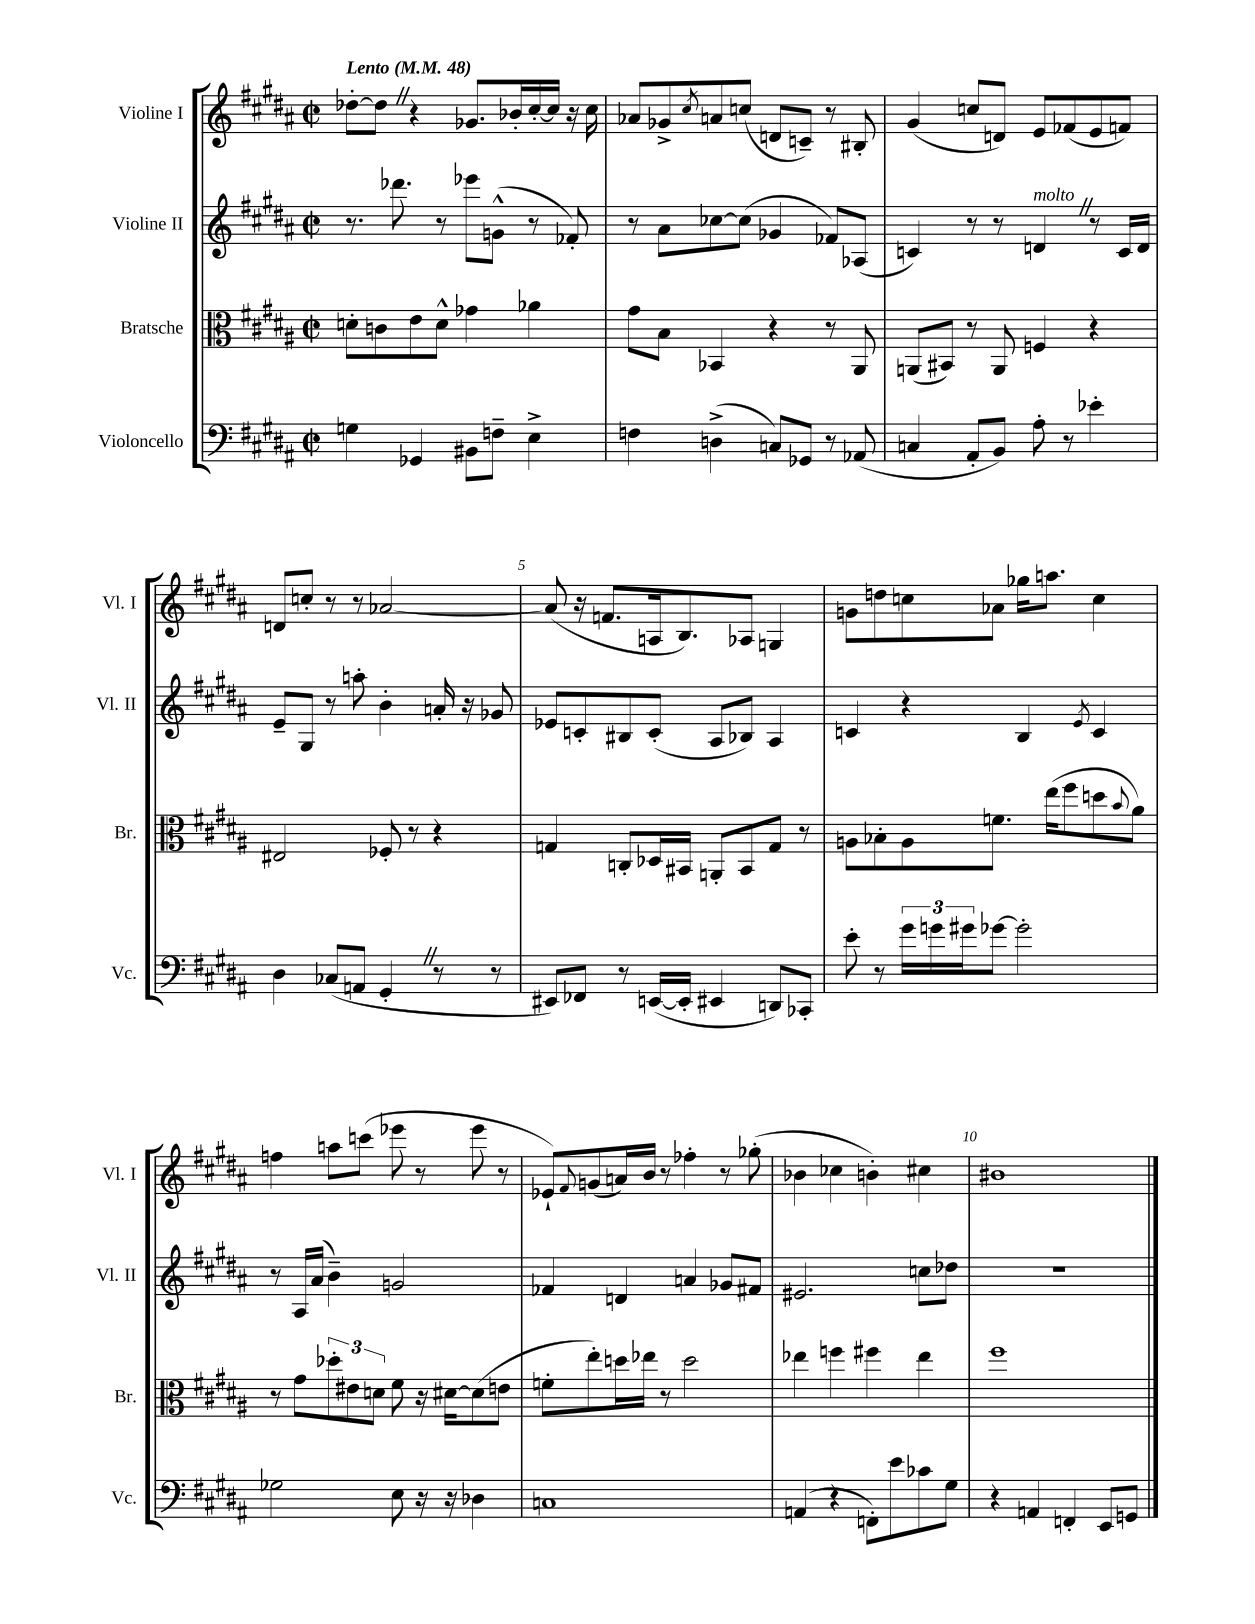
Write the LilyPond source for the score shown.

<<
\new StaffGroup <<
\new Staff = "s0" \with { instrumentName = "Violine I" shortInstrumentName = "Vl. I" } {
    \clef treble \key b \major \defaultTimeSignature \time 2/2 \tempo "Lento" 4 = 48
    des''8~-. des''8 \once \override BreathingSign.text = \markup { \musicglyph "scripts.caesura.straight" } \breathe r4 ges'8. bes'16-. cis''16~-. cis''16 r16 cis''16 |
    aes'8 ges'8-> \acciaccatura { cis''8 } a'8 c''8( d'8 c'8--) r8 bis8-. |
    gis'4( c''8 d'8) e'8 fes'8( e'8 f'8) |
    d'8 c''8-. r8 r8 aes'2~ |
    aes'8( r16 f'8. a16 b8.) aes8 g4 |
    g'8 d''8 c''8 aes'8 ges''16 a''8. c''4 |
    f''4 a''8 c'''8( ees'''8 r8 ees'''8 r8 |
    ees'8-!) \appoggiatura { fis'8 } g'8( a'16) b'16 r8 fes''4-. r8 ges''8-.( |
    bes'4 ces''4 b'4-.) cis''4 |
    bis'1 \bar "|." |
}
\new Staff = "s1" \with { instrumentName = "Violine II" shortInstrumentName = "Vl. II" } {
    \clef treble \key b \major \defaultTimeSignature \time 2/2
    r8. des'''8. r8 ees'''8 g'8-^( r8 fes'8-.) |
    r8 ais'8 ces''8~ ces''8( ges'4 fes'8) aes8( |
    c'4) r8 r8 d'4^\markup { \italic "molto" } \once \override BreathingSign.text = \markup { \musicglyph "scripts.caesura.straight" } \breathe r8 c'16 d'16 |
    e'8-- gis8 r8 a''8-. b'4-. a'16-. r16 ges'8 |
    ees'8 c'8-. bis8 c'8-.( ais8 bes8) ais4 |
    c'4 r4 b4 \acciaccatura { e'8 } c'4 |
    r8 ais16 ais'16( b'4--) g'2 |
    fes'4 d'4 a'4 ges'8 fis'8 |
    eis'2. c''8 des''8 |
    r1 \bar "|." |
}
\new Staff = "s2" \with { instrumentName = "Bratsche" shortInstrumentName = "Br." } {
    \clef alto \key b \major \defaultTimeSignature \time 2/2
    d'8-. c'8 e'8 d'8-^ ges'4 aes'4 |
    gis'8 b8 bes,4 r4 r8 ais,8 |
    a,8( bis,8) r8 a,8 f4 r4 |
    eis2 fes8-. r8 r4 |
    g4 c8-. des16 bis,16 a,8-. bis,8 g8 r8 |
    a8 bes8-. a8 f'8. e''16( fis''8 d''8 \appoggiatura { b'8 } ais'8) |
    r8 gis'8 \tuplet 3/2 { des''8-. eis'8 d'8 } fis'8 r16 dis'16~ dis'8( e'8 |
    f'8-. e''8-.) d''16 ees''16 r8 d''2 |
    ees''4 f''4 fis''4 ees''4 |
    fis''1 \bar "|." |
}
\new Staff = "s3" \with { instrumentName = "Violoncello" shortInstrumentName = "Vc." } {
    \clef bass \key b \major \defaultTimeSignature \time 2/2
    g4 ges,4 bis,8 f8-- e4-> |
    f4 d4->( c8) ges,8 r8 aes,8( |
    c4 ais,8-. b,8) ais8-. r8 ees'4-. |
    dis4 ces8( a,8 gis,4-. \once \override BreathingSign.text = \markup { \musicglyph "scripts.caesura.straight" } \breathe r8 r8 |
    eis,8) fes,8 r8 e,16~( e,16-. eis,4 d,8) ces,8-. |
    e'8-. r8 \tuplet 3/2 { gis'16 g'16 gis'16 } ges'8~ ges'2-. |
    ges2 e8 r16 r16 des4 |
    c1 |
    a,4( r4 f,8-.) e'8 ces'8 gis8 |
    r4 a,4 f,4-. e,8 g,8 \bar "|." |
}
>>
>>
\layout { \context { \Score \override BarNumber.break-visibility = ##(#f #t #t) barNumberVisibility = #(every-nth-bar-number-visible 5) } }
